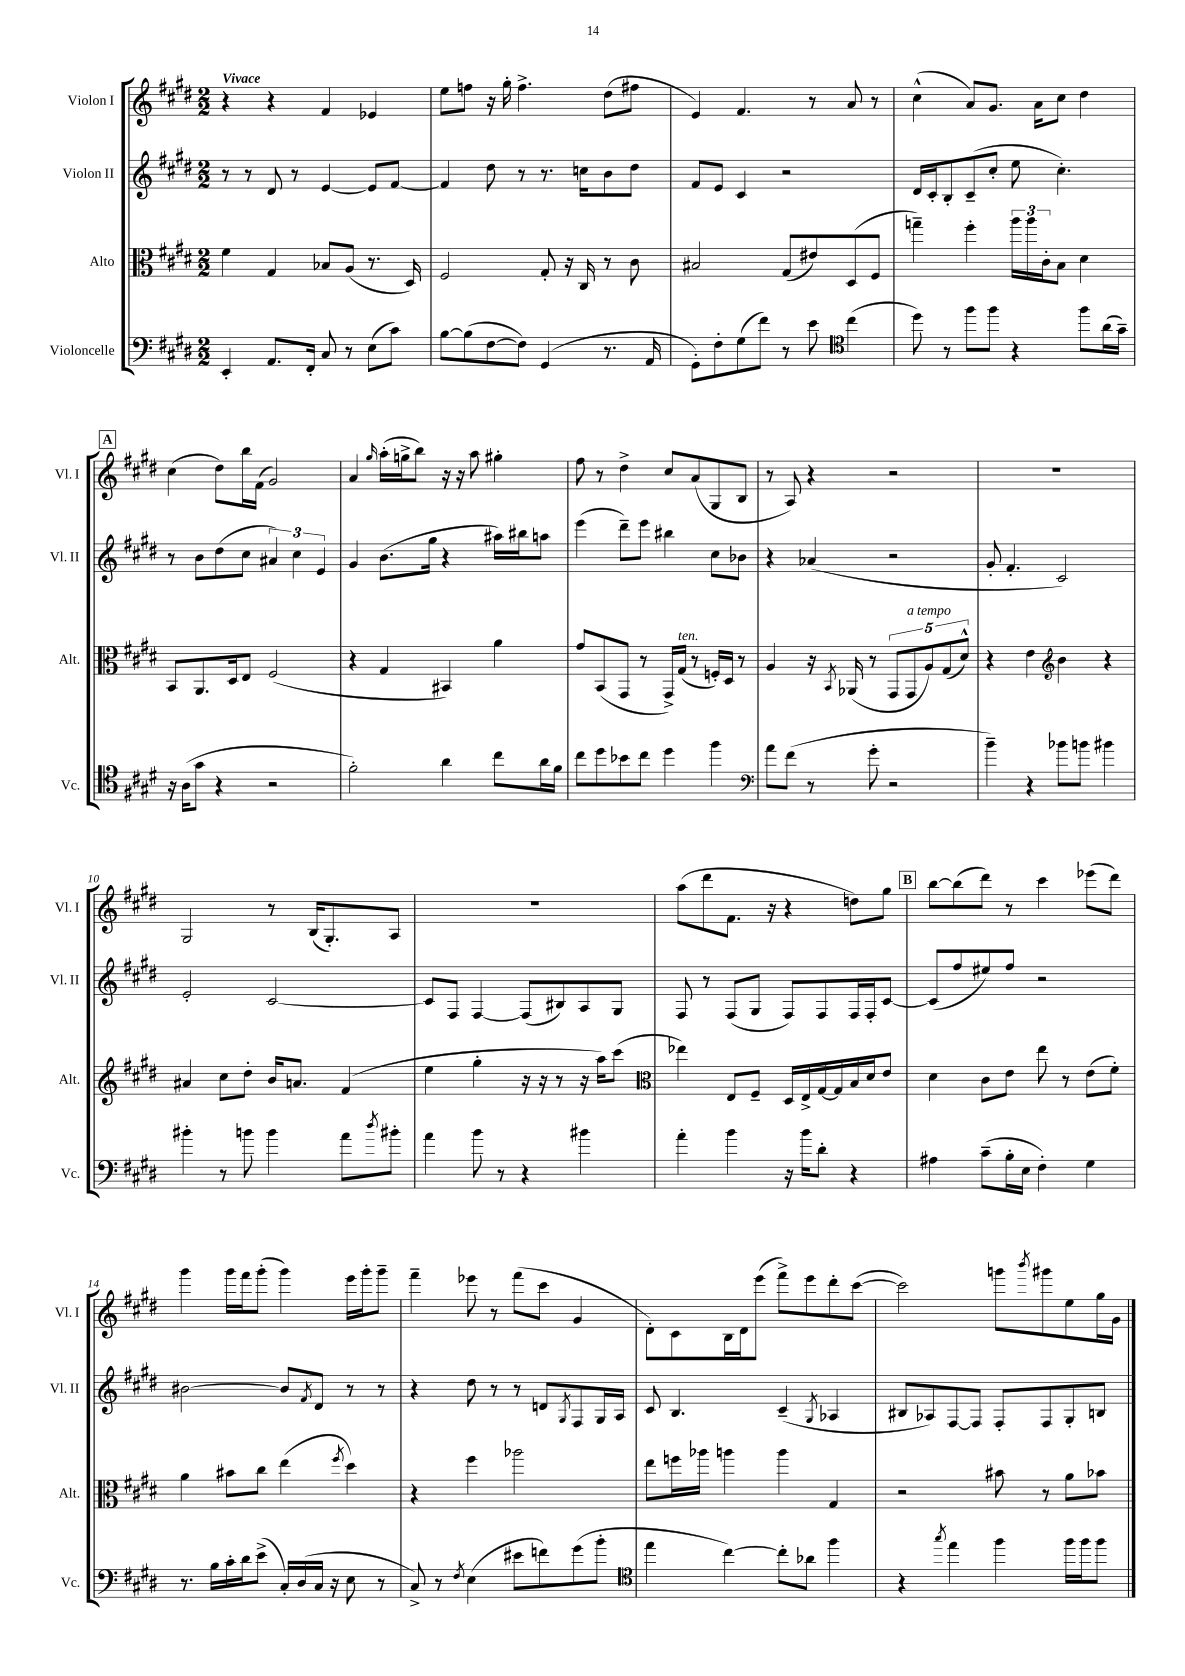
<<
\new StaffGroup <<
\new Staff = "s0" \with { instrumentName = "Violon I" shortInstrumentName = "Vl. I" } {
    \clef treble \key e \major \numericTimeSignature \time 2/2 \tempo "Vivace"
    r4 r4 fis'4 ees'4 |
    e''8 f''8 r16 gis''16-. f''4.-> dis''8( fis''8 |
    e'4) fis'4. r8 a'8 r8 |
    cis''4-^( a'8) gis'8. a'16 cis''8 dis''4 |
    \mark \markup { \box "A" } cis''4( dis''8) b''16 fis'16( gis'2) |
    a'4 \grace { gis''16 } a''16-.( g''16-> b''8) r16 r16 a''8 gis''4-. |
    fis''8 r8 dis''4-> cis''8 a'8( gis8 b8 |
    r8 a8) r4 r2 |
    R1 |
    gis2 r8 b16( gis8.-.) a8 |
    R1 |
    a''8( dis'''8 fis'8. r16 r4 d''8) gis''8 |
    \mark \markup { \box "B" } b''8~ b''8( dis'''8) r8 cis'''4 ees'''8( dis'''8) |
    gis'''4 gis'''16 fis'''16 gis'''8-.( gis'''4) e'''16 gis'''16-. gis'''8-- |
    fis'''4-- ees'''8 r8 fis'''8( cis'''8 gis'4 |
    dis'8-.) cis'8 b16 dis'16 e'''8( fis'''8->) e'''8 dis'''8-. cis'''8~( |
    cis'''2) g'''8 \acciaccatura { b'''8 } gis'''8 e''8 gis''16 gis'16 \bar "|." |
}
\new Staff = "s1" \with { instrumentName = "Violon II" shortInstrumentName = "Vl. II" } {
    \clef treble \key e \major \numericTimeSignature \time 2/2
    r8 r8 dis'8 r8 e'4~ e'8 fis'8~ |
    fis'4 dis''8 r8 r8. c''16 b'8 dis''8 |
    fis'8 e'8 cis'4 r2 |
    dis'16 cis'16-. b8-. cis'8--( cis''8-. e''8 cis''4.-.) |
    \mark \markup { \box "A" } r8 b'8 dis''8( cis''8 \tuplet 3/2 { ais'4) cis''4 e'4 } |
    gis'4 b'8.( gis''16 r4 ais''16) bis''16 a''8 |
    e'''4( dis'''8--) e'''8 bis''4 cis''8 bes'8 |
    r4 aes'4( r2 |
    gis'8-. fis'4.-. cis'2) |
    e'2-. cis'2~ |
    cis'8 fis8 fis4~ fis8( bis8) a8 gis8 |
    fis8 r8 fis8( gis8 fis8) fis8 fis16 fis16-. cis'8~ |
    \mark \markup { \box "B" } cis'8( fis''8 eis''8) fis''8 r2 |
    bis'2~ bis'8 \acciaccatura { fis'8 } dis'8 r8 r8 |
    r4 dis''8 r8 r8 d'8 \acciaccatura { gis8 } fis8 gis16 a16 |
    cis'8 b4. cis'4--( \acciaccatura { gis8 } aes4 |
    bis8 aes8) fis8~ fis8 fis8-. fis8 gis8-. b8 \bar "|." |
}
\new Staff = "s2" \with { instrumentName = "Alto" shortInstrumentName = "Alt." } {
    \clef alto \key e \major \numericTimeSignature \time 2/2
    fis'4 gis4 bes8 a8( r8. dis16) |
    fis2 gis8-. r16 cis16 r8 cis'8 |
    bis2 gis8( eis'8) dis8( fis8 |
    g''4--) fis''4-. \tuplet 3/2 { a''16 a''16 cis'16-. } b8 dis'4 |
    \mark \markup { \box "A" } b,8 a,8. dis16 e8 fis2( |
    r4 gis4 bis,4) a'4 |
    gis'8 b,8( gis,8 r8 gis,16->) gis16^\markup { \italic "ten." }( r8 f16-.) dis16 r8 |
    a4 r16 \acciaccatura { b,8 } aes,16( r8 \tuplet 5/4 { gis,8 gis,8^\markup { \italic "a tempo" } a8) gis8( dis'8-^) } |
    r4 e'4 \clef treble b'4 r4 |
    ais'4 cis''8 dis''8-. b'16 a'8. fis'4( |
    e''4 gis''4-. r16 r16 r8 r16 a''16) cis'''8( |
    \clef alto ees''4) e8 fis8-- dis16 e16-> gis16~ gis16 b16 dis'16 e'8 |
    \mark \markup { \box "B" } dis'4 cis'8 e'8 e''8 r8 e'8( fis'8-.) |
    a'4 bis'8 cis''8 e''4( \acciaccatura { fis''8 } dis''4) |
    r4 fis''4 aes''2 |
    e''8 f''16 aes''16 a''4 a''4 gis4 |
    r2 bis'8 r8 a'8 bes'8 \bar "|." |
}
\new Staff = "s3" \with { instrumentName = "Violoncelle" shortInstrumentName = "Vc." } {
    \clef bass \key e \major \numericTimeSignature \time 2/2
    e,4-. a,8. fis,16-. cis8 r8 e8( cis'8) |
    b8~ b8( fis8~ fis8) gis,4( r8. a,16 |
    gis,8-.) fis8-. gis8( fis'8) r8 e'8 \clef tenor cis''4( |
    dis''8) r8 fis''8 fis''8 r4 fis''8 a'16( gis'16--) |
    \mark \markup { \box "A" } r16 a16( gis'8 r4 r2 |
    fis'2-.) a'4 cis''8 a'16 fis'16 |
    cis''8 dis''8 bes'8 cis''8 dis''4 fis''4 |
    \clef bass a'8 fis'8( r8 gis'8-. r2 |
    b'4--) r4 bes'8 b'8 bis'4 |
    bis'4-. r8 b'8 b'4 a'8 \acciaccatura { dis''8 } bis'8-. |
    a'4 b'8 r8 r4 bis'4 |
    a'4-. b'4 r16 b'16 dis'8-. r4 |
    \mark \markup { \box "B" } ais4 cis'8--( b16-. e16 fis4-.) gis4 |
    r8. b16 cis'16-. dis'16 e'8->( cis16-.) dis16( cis16 r16 e8 r8 |
    cis8->) r8 \acciaccatura { fis8 } e4( eis'8 f'8) gis'8( b'8-. |
    \clef tenor e''4 cis''4~) cis''8-. aes'8 fis''4 |
    r4 \acciaccatura { gis''8 } e''4 fis''4 fis''16 fis''16 fis''8 \bar "|." |
}
>>
>>
